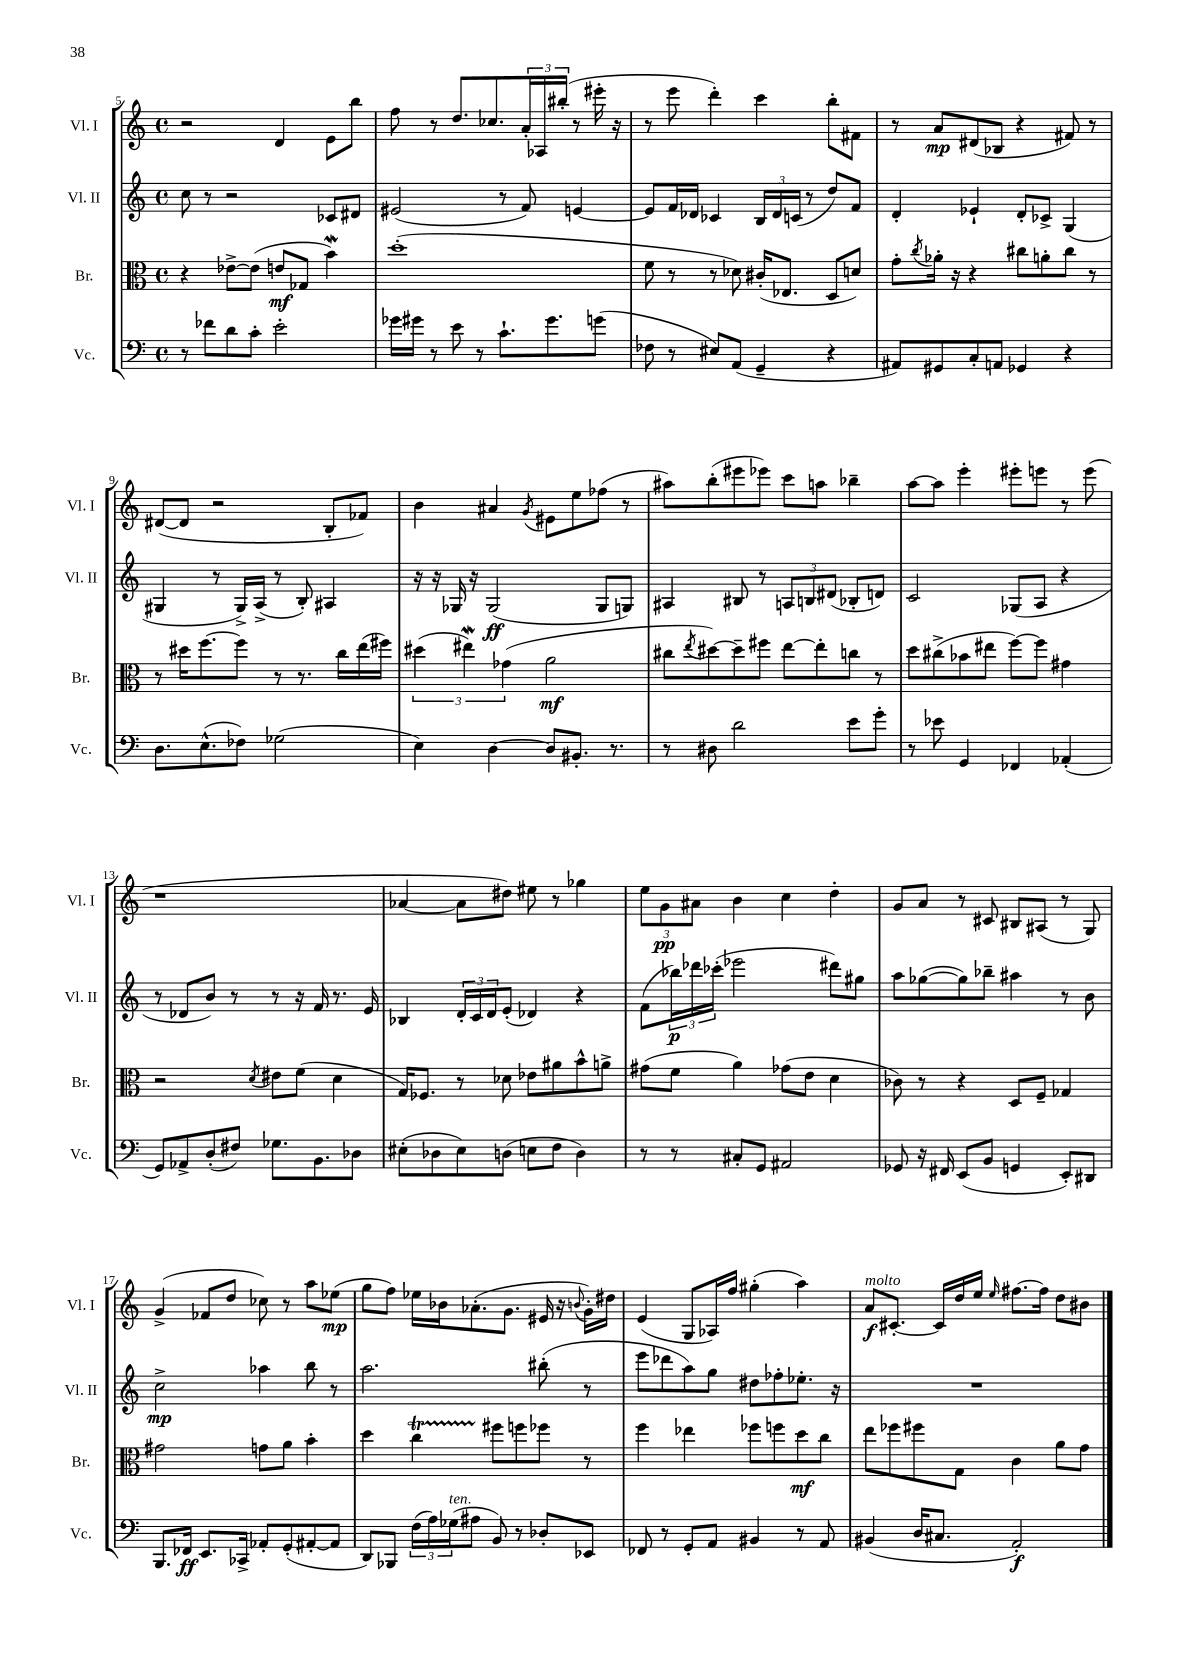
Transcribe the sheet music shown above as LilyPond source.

<<
\new StaffGroup <<
\new Staff = "s0" \with { instrumentName = "Vl. I" shortInstrumentName = "Vl. I" } {
    \clef treble \key c \major \defaultTimeSignature \time 4/4
    r2 d'4 e'8 b''8 |
    f''8 r8 d''8. ces''8. \tuplet 3/2 { a'16-. aes16 bis''16-.( } r8 eis'''16-. r16 |
    r8 e'''8 d'''4-.) c'''4 b''8-. fis'8 |
    r8 a'8\mp dis'8( bes8 r4 fis'8) r8 |
    dis'8~( dis'8 r2 b8-. fes'8) |
    b'4 ais'4 \acciaccatura { g'8 } eis'8 e''8 fes''8( r8 |
    ais''8) b''8-.( eis'''8 ees'''8) c'''8 a''8 bes''4-- |
    a''8~ a''8 e'''4-. eis'''8-. e'''8 r8 e'''8( |
    r1 |
    aes'4~ aes'8 dis''8) eis''8 r8 ges''4 |
    \tuplet 3/2 { e''8 g'8\pp ais'8 } b'4 c''4 d''4-. |
    g'8 a'8 r8 cis'8 bis8 ais8( r8 g8) |
    g'4->( fes'8 d''8 ces''8) r8 a''8 ees''8\mp( |
    g''8 f''8) ees''16 bes'16 aes'8.-.( g'8. eis'16 r16 \appoggiatura { b'8 } g'16-.) dis''16 |
    e'4( g8 aes16) f''16 gis''4-.( a''4) |
    a'8\f^\markup { \italic "molto" } cis'8.~-. cis'16 d''16 e''16 \grace { e''16 } fis''8.~ fis''16 d''8 bis'8 \bar "|." |
}
\new Staff = "s1" \with { instrumentName = "Vl. II" shortInstrumentName = "Vl. II" } {
    \clef treble \key c \major \defaultTimeSignature \time 4/4
    c''8 r8 r2 ces'8 dis'8 |
    eis'2( r8 f'8) e'4~ |
    e'8 f'16 des'16 ces'4 \tuplet 3/2 { b16 des'16 c'16( } r8 d''8) f'8 |
    d'4-. ees'4-! d'8-. ces'8-> g4( |
    gis4 r8 gis16->) a16->( r8 b8-.) ais4 |
    r16 r16 ges16 r16 ges2\ff( ges8 g8) |
    ais4 bis8 r8 \tuplet 3/2 { a8 b8 dis'8( } bes8-. d'8) |
    c'2 ges8( a8 r4 |
    r8 des'8 b'8) r8 r8 r16 f'16 r8. e'16 |
    bes4 \tuplet 3/2 { d'16-. c'16 d'16 } e'8-.( des'4) r4 |
    f'8( \tuplet 3/2 { bes''16\p) des'''16 ces'''16-.( } ees'''2 dis'''8) gis''8 |
    a''8 ges''8~( ges''8) bes''8-- ais''4 r8 b'8 |
    c''2->\mp aes''4 b''8 r8 |
    a''2. bis''8-.( r8 |
    e'''8 des'''8 a''8) g''8 dis''8 fes''8-. ees''8.-. r16 |
    R1 \bar "|." |
}
\new Staff = "s2" \with { instrumentName = "Br." shortInstrumentName = "Br." } {
    \clef alto \key c \major \defaultTimeSignature \time 4/4
    r4 ees'8~-> ees'8( e'8\mf ges8 b'4\mordent) |
    d''1-.( |
    f'8 r8 r8 des'8) cis'16-.( ees8. d8 d'8) |
    g'8-. \acciaccatura { c''8 } aes'16-. r16 r4 cis''8 a'8-. cis''8 r8 |
    r8 dis''16 f''8.~ f''8 r8 r8. c''16 e''16( fis''16) |
    \tuplet 3/2 { dis''4( eis''4\mordent) ges'4( } a'2\mf |
    cis''8 \acciaccatura { e''8 } dis''8~) dis''8-- fis''8 e''8~ e''8-. c''8 r8 |
    d''8 cis''8->( bes'8 eis''8 f''8~) f''8 gis'4 |
    r2 \acciaccatura { d'8 } eis'8 f'8( d'4 |
    g16) fes8. r8 des'8 ees'8 ais'8 b'8-^ a'8-> |
    gis'8( f'8 a'4) ges'8( e'8 d'4 |
    ces'8) r8 r4 d8 f8-- ges4 |
    gis'2 g'8 a'8 b'4-. |
    d''4 c''4\startTrillSpan fis''8\stopTrillSpan f''8 fes''8 r8 |
    f''4 ees''4 fes''8 f''8 d''8\mf c''8 |
    e''8 fes''8 fis''8 g8 c'4 a'8 g'8 \bar "|." |
}
\new Staff = "s3" \with { instrumentName = "Vc." shortInstrumentName = "Vc." } {
    \clef bass \key c \major \defaultTimeSignature \time 4/4
    r8 fes'8 d'8 c'8-. e'2-. |
    ges'16 gis'16 r8 e'8 r8 c'8.-! gis'8. g'8( |
    fes8 r8 eis8) a,8( g,4-- r4 |
    ais,8) gis,8 c8-. a,8 ges,4 r4 |
    d8. e8.-^( fes8) ges2( |
    e4) d4~ d8 bis,8.-. r8. |
    r8 dis8 d'2 e'8 g'8-. |
    r8 ees'8 g,4 fes,4 aes,4-.( |
    g,8) aes,8-> d8-.( fis8) ges8. b,8. des8 |
    eis8-.( des8 eis8) d8( e8 f8 d4) |
    r8 r8 cis8-. g,8 ais,2 |
    ges,8 r16 fis,16 e,8( b,8 g,4 e,8-.) dis,8 |
    b,,8. fes,16\ff e,8. ces,16-> aes,8-. g,8-.( ais,8~-. ais,8 |
    d,8) bes,,8 \tuplet 3/2 { f16( a16) ges16^\markup { \italic "ten." }( } ais8 b,8) r8 des8-. ees,8 |
    fes,8 r8 g,8-. a,8 bis,4 r8 a,8 |
    bis,4( d16 cis8. a,2-.\f) \bar "|." |
}
>>
>>
\layout { \context { \Score currentBarNumber = #5 } }
